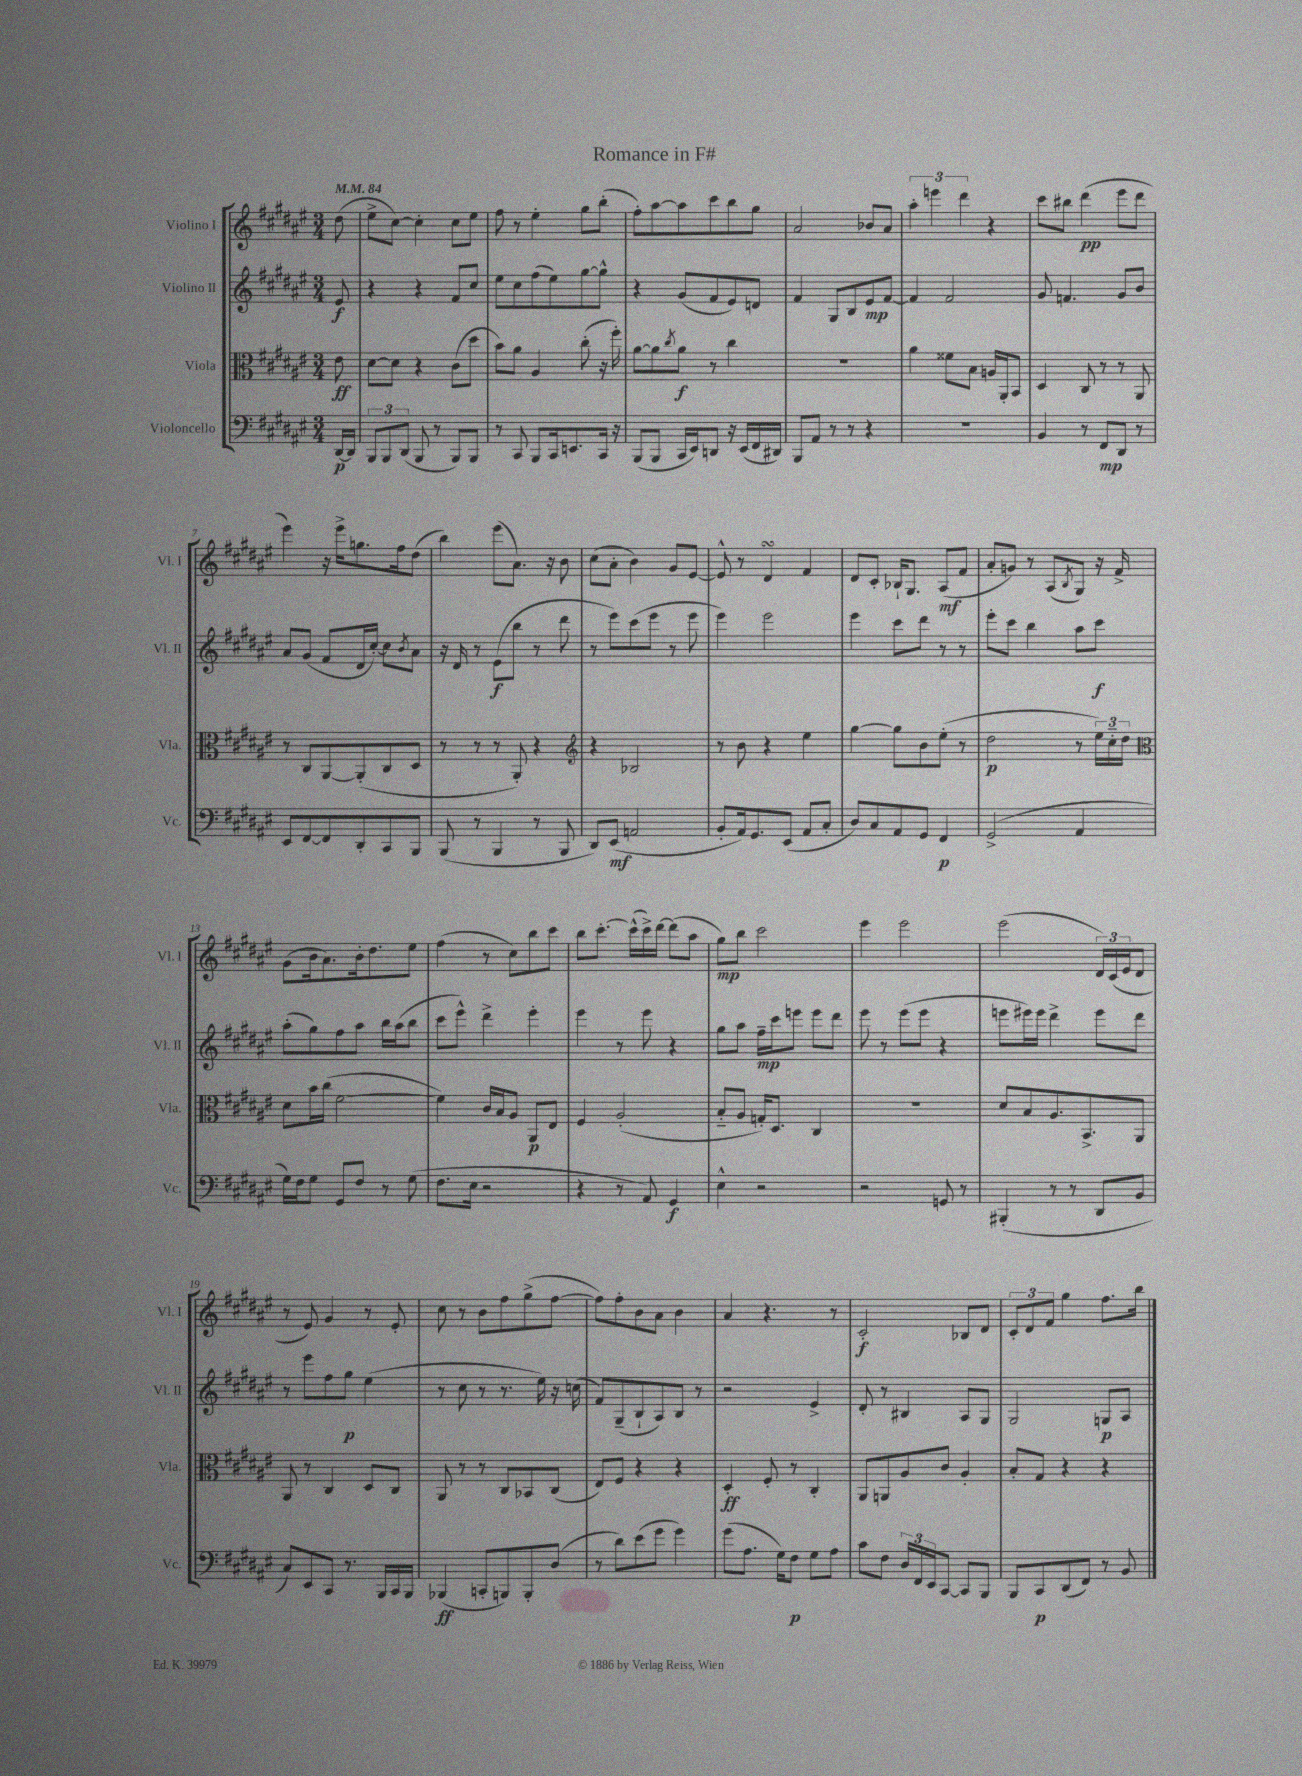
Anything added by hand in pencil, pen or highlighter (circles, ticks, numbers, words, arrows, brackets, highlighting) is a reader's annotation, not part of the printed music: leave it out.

**kern	**kern	**kern	**kern
*staff4	*staff3	*staff2	*staff1
*clefF4	*clefC3	*clefG2	*clefG2
*k[f#c#g#d#a#e#]	*k[f#c#g#d#a#e#]	*k[f#c#g#d#a#e#]	*k[f#c#g#d#a#e#]
*M3/4	*M3/4	*M3/4	*M3/4
*MM84	*MM84	*MM84	*MM84
[16DD#/LL	8e#\	8e#/	(8dd#\
16DD#/]JJ	.	.	.
=	=	=	=
12BBB/L	[8d#\L	4r	8ee#^\L
12BBB/	.	.	.
.	8d#\]J	.	[8cc#\J)
(12DD#/J	.	.	.
8BBB/	4r	4r	4cc#'\]
8r	.	.	.
8BBB/L)	(8c#\L	8f#/L	8cc#\L
8BBB/J	8dd#\J	8cc#/J	8ee#\J
=	=	=	=
8r	8b\L)	8ee#\L	8ff#\
8CC#/	8a#\J	8cc#\	8r
8BBB/L	4A#/	(8ff#\	4ee#'\
16CC#/k	.	8ee#\)	.
8.EE/	.	.	.
.	(8cc#'\	[8gg#\	8gg#\L
16CC#/Jk	16r	8gg#^^\]J	(8bb'\J
16r	16ff#'\)	.	.
=	=	=	=
(8BBB/L	[8a#\L	4r	8ff#'\L)
8BBB/J	8a#\]	.	[8aa#\
.	8qcc#/	.	.
16CC#/LL	8a#\J	(8g#/L	8aa#\]
16EE#/J)	.	.	.
8DD/J	8r	8f#/	8ccc#\
16r	4cc#\	8e#/)	8bb\
(16EE#/LL	.	.	.
16FF#/	.	8d/J	8gg#\J
16DD#/JJ)	.	.	.
=	=	=	=
8BBB/L	2.r	4f#/	2a#/
8AA#/J	.	.	.
8r	.	8G#/L	.
8r	.	8B/	.
4r	.	8e#/	8b-/L
.	.	[8f#/J	8a#/J
=	=	=	=
2.r	4a#\	4f#/]	6aa#'\
.	.	.	6eee\
.	8f##\L	2f#/	.
.	.	.	6ddd#\
.	8B\J	.	.
.	16A/LL	.	4r
.	16AA#'/J	.	.
.	8BB/J	.	.
=	=	=	=
4BB/	4D#/	8g#/	8ccc#\L
.	.	4.f/	8bb#\J
8r	8C#/	.	(4ddd#\
8FF#/L	8r	.	.
8DD#/J	8r	8g#/L	8eee#\L
8r	8AA#/	8b/J	8ddd#\J
=	=	=	=
8EE#/L	8r	8a#/L	4eee#\)
[8FF#/	8C#/L	(8g#/J	.
8FF#/]	[8AA#/	8f#/L	16r
.	.	.	16eee#^\LK
8DD#'/	(8AA#'/]	16d#/L	8.gg\
.	.	[16cc#'/JJ)	.
8CC#/	8C#/	8cc#\]L	.
.	.	.	16ff#\k
.	.	8qb/	.
8BBB/J	8D#/J	8a#\J	(8dd#\J
=	=	=	=
(8BBB/	8r	16r	4bb\)
.	.	16d#/	.
8r	8r	8r	.
4BBB/	8r	(8e#\L	(8eee#\L
.	8AA#'/)	8bb\J	8.a#\J)
8r	4r	8r	.
.	.	.	16r
8BBB/	.	8ddd#\	8b\
=	=	=	=
*	*clefG2	*	*
8DD#/L)	4r	8r	(8cc#\L
(8EE#/J	.	8eee#\L)	8a#'\J
2AA/	2B-/	(8ccc#\	4b\)
.	.	8eee#\J	.
.	.	8r	8g#/L
.	.	8eee#\	[8e#/J
=	=	=	=
8BB'/L	8r	4eee#\)	8e#^^/]
16AA#/k)	8b\	.	8r
8.GG#/	.	.	.
.	4r	2eee#\	4d#/
(8EE#/J	.	.	.
8AA#/L	4ee#\	.	4f#/
8C#'/J	.	.	.
=	=	=	=
8D#/L)	[4gg#\	4eee#\	8d#/L
8C#/	.	.	8c#'/J
8AA#/	8gg#\]L	8ccc#\L	16B-`/LK
.	.	.	8.G#/J
8GG#/J	8b\	8ddd#\J	.
4FF#/	(8ee#'\J	8r	(8A#/L
.	8r	8r	8f#/J
=	=	=	=
(2GG#^/	2dd#\	8eee#'\L	8a#'/L
.	.	8ccc#\J	8g/J)
.	.	4bb\	8r
.	.	.	(8A#/L
.	.	.	8qB/
4AA#/	8r	8aa#\L	8G#/J)
.	24ee#\LL)	8ccc#\J	16r
.	24cc#'~\	.	.
.	.	.	16f#^/
.	24dd#\JJ	.	.
=	=	=	=
*	*clefC3	*	*
16G#\LL)	8d#\L	(8aa#'\L	(8g#\L
16F#\J	.	.	.
8G#\J	16b\L	8gg#\)	16b\k
.	(16cc#\JJ	.	8.a#\)
8GG#/L	[2f#\	8ff#\	.
8F#/J	.	8aa#\J	16b'\k
.	.	.	8.dd#\
8r	.	16bb\LL	.
.	.	(16aa#\J	.
(8G#\	.	8bb\J	8ee#\J
=	=	=	=
8.F#\L	4f#\])	8ccc#\L	(4ff#\
.	.	8eee#^^\J)	.
16E#\Jk	.	.	.
2r	16c#/LL	4ddd#^\	8r
.	16B/J	.	.
.	8A#/J	.	8cc#\L)
.	8AA#/L	4eee#'\	8bb\
.	8E#/J	.	8ccc#\J
=	=	=	=
4r	4F#/	4eee#\	8bb\L
.	.	.	[8.ccc#'\J
8r	(2A#'/	8r	.
.	.	.	(16ccc#^^\]LL
8AA#/)	.	8eee#\	16ccc#^\)
.	.	.	[16ddd#\JJ
4GG#/	.	4r	(8ddd#\]L
.	.	.	8aa#\J
=	=	=	=
4E#^^\	8B'~/L	8gg#\L	8gg#\L)
.	8A#/J	8aa#\J	8bb\J
2r	16G'/LK)	16ff#~\LL	2ccc#\
.	8.D#/J	16ccc#\J	.
.	.	8eee\J	.
.	4C#/	8eee\L	.
.	.	8ddd#\J	.
=	=	=	=
2r	2.r	8eee#\	4eee#\
.	.	8r	.
.	.	(8eee#\L	2eee#\
.	.	8eee#\J	.
8GG/	.	4r	.
8r	.	.	.
=	=	=	=
(4BBB#'/	8d#/L	8eee\L	(2eee#\
.	8B/	16eee#\L)	.
.	.	16eee#\JJ	.
8r	8.A#/	4ddd#^\	.
8r	.	.	.
.	8.BB^/	.	.
8DD#/L	.	8eee#\L	24d#/LL)
.	.	.	(24c#/
.	.	.	24e#/J
8BB/J	8AA#/J	8ddd#\J	8d#/J
=	=	=	=
8C#/L)	8AA#/	8r	8r
8EE#/	8r	8eee#\L	8e#/)
8CC#/J	4C#/	8ff#\	4g#/
8.r	.	8gg#\J	.
.	8D#/L	(4ee#\	8r
16BBB/LL	.	.	.
16CC#/	8C#/J	.	8e#'/
16BBB/JJ	.	.	.
=	=	=	=
(4BBB-/	8AA#/	8r	8cc#\
.	8r	8cc#\	8r
8CC'/L	8r	8r	8b\L
8BBB/)	8C#/L	8.r	8ff#\
8BBB'/	8BB-/	.	(8gg#^\
.	.	16ee#\)	.
(8D#/J	(8C#/J	16r	[8ff#\J
.	.	(16cc\	.
=	=	=	=
8r	8E#/L)	8f#/L)	8ff#\]L)
8d#\L)	8F#/J	(8G#~/	8ff#'\
(8e#\	4r	8B`/	8b\
8g#\J	.	8A#/)	8a#\J
4g#\)	4r	8B/J	4b\
.	.	8r	.
=	=	=	=
(8g#\L	4D#'/	2r	4a#/
8.A#\J	.	.	.
.	8F#'/	.	4.r
16G#\LK)	.	.	.
8F#\J	8r	.	.
8G#\L	4C#'/	4e#^/	.
8A#\J	.	.	8r
=	=	=	=
8c#\L	8AA#/L	8d#'/	2c#'/
8F#\J	8AA/	8r	.
24D#/LL	8A#/	4B#/	.
24FF#/	.	.	.
24EE#/J	.	.	.
[8CC#/J	8c#/J	.	.
8CC#/]L	4A#'/	8A#/L	8B-/L
8BBB/J	.	8G#/J	8d#/J
=	=	=	=
8BBB/L	8B'/L	2G#/	12c#'/L
.	.	.	12d#/
8CC#/	8G#/J	.	.
.	.	.	12f#/J
(8DD#/	4r	.	4gg#\
8FF#/J)	.	.	.
8r	4r	8G/L	8.ff#\L
8BB/	.	8A#/J	.
.	.	.	16bb\Jk
==	==	==	==
*-	*-	*-	*-
